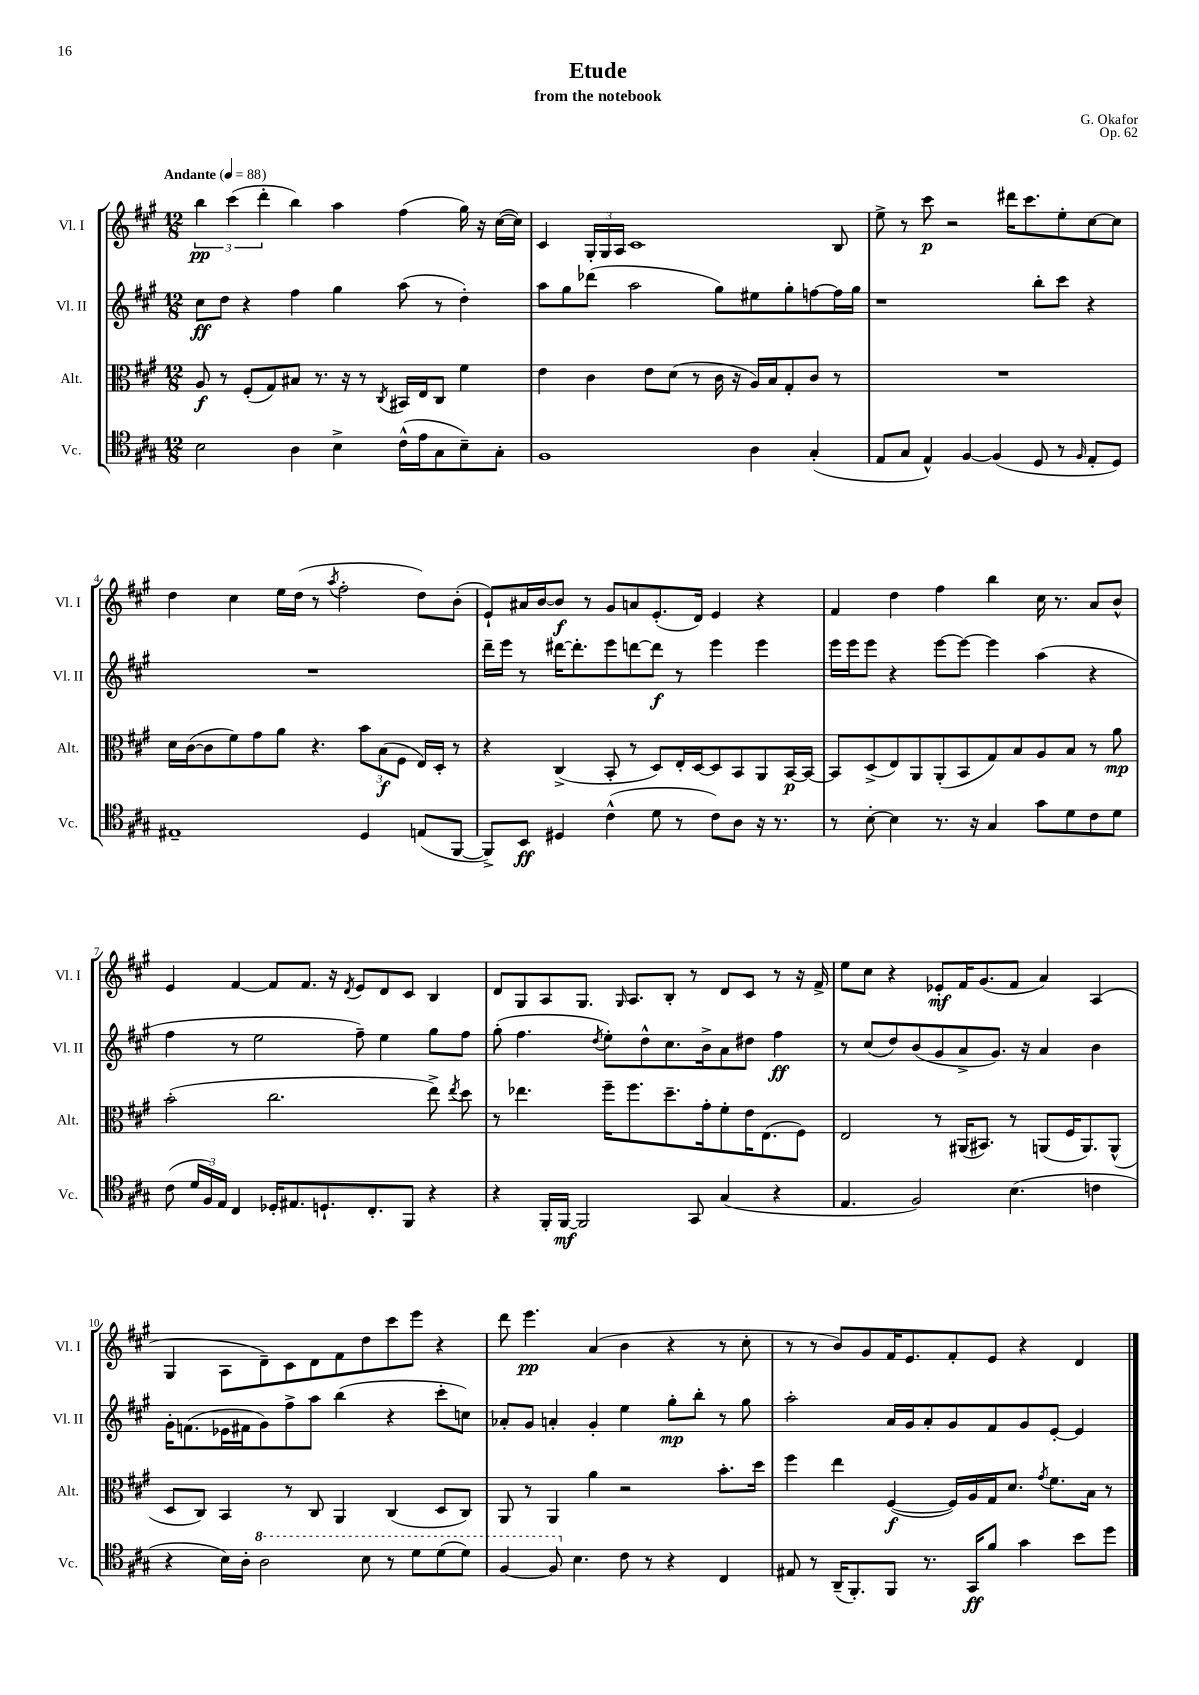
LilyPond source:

\header { title = "Etude" composer = "G. Okafor" subtitle = "from the notebook" opus = "Op. 62" }
<<
\new StaffGroup <<
\new Staff = "s0" \with { instrumentName = "Vl. I" shortInstrumentName = "Vl. I" } {
    \clef treble \key a \major \numericTimeSignature \time 12/8 \tempo "Andante" 4 = 88
    \autoBeamOff \tuplet 3/2 { b''4\pp cis'''4( d'''4-. } b''4) a''4 fis''4( gis''16) r16 cis''16[~( cis''16]) |
    cis'4 \tuplet 3/2 { gis16[-. gis16 a16] } cis'1 b8 |
    e''8-> r8 cis'''8\p r2 dis'''16[ cis'''8. e''8-. cis''8~ cis''8] |
    d''4 cis''4 e''16[ d''16]( r8 \acciaccatura { a''8 } fis''2-. d''8[) b'8]-.( |
    e'8[-!) ais'16 b'16~ b'8]\f r8 gis'8[ a'8 e'8.-.( d'16]) e'4 r4 |
    fis'4 d''4 fis''4 b''4 cis''16 r8. a'8[ b'8]-^ |
    e'4 fis'4~ fis'8[ fis'8.] r16 \acciaccatura { d'8 } e'8[ d'8 cis'8] b4 |
    d'8[ gis8 a8 gis8.] \grace { gis16 } a8.[ b8]-. r8 d'8[ cis'8] r8 r16 fis'16-> |
    e''8[ cis''8] r4 ees'8[-.\mf fis'16 gis'8.( fis'8] a'4) a4( |
    gis4 a8[ d'8--) cis'8 d'8 fis'8 d''8 cis'''8 e'''8] r4 |
    d'''8 e'''4.\pp a'4( b'4 r4 r8 cis''8-. |
    r8 r8 b'8[) gis'8 fis'16 e'8. fis'8-. e'8] r4 d'4 \bar "|." |
}
\new Staff = "s1" \with { instrumentName = "Vl. II" shortInstrumentName = "Vl. II" } {
    \clef treble \key a \major \numericTimeSignature \time 12/8
    \autoBeamOff cis''8[\ff d''8] r4 fis''4 gis''4 a''8( r8 d''4-.) |
    a''8[ gis''8 des'''8]( a''2 gis''8[) eis''8 gis''8-. f''8~ f''16 gis''16] |
    r1 b''8[-. cis'''8] r4 |
    R1. |
    d'''16[-- e'''16] r8 dis'''16[~ dis'''8.-. e'''8 d'''8~ d'''8]\f r8 e'''4 e'''4 |
    e'''16[ e'''16 e'''8] r4 e'''8[~ e'''8]~ e'''4 a''4( r4 |
    fis''4 r8 e''2 fis''8--) e''4 gis''8[ fis''8] |
    gis''8-.( fis''4. \acciaccatura { d''8 } e''8[-.) d''8-^ cis''8. b'16-> a'8 dis''8] fis''4\ff |
    r8 cis''8[( d''8) b'8( gis'8 a'8-> gis'8.]) r16 a'4 b'4 |
    gis'16[-. f'8.( ees'16 fis'16 gis'8) fis''8-> a''8] b''4( r4 cis'''8[-. c''8]) |
    aes'8[-. gis'8] a'4-. gis'4-. e''4 gis''8[-.\mp b''8]-. r8 gis''8 |
    a''2-. a'16[ gis'16 a'8-. gis'8 fis'8 gis'8 e'8]~-. e'4 \bar "|." |
}
\new Staff = "s2" \with { instrumentName = "Alt." shortInstrumentName = "Alt." } {
    \clef alto \key a \major \numericTimeSignature \time 12/8
    \autoBeamOff a8\f r8 fis8[-.( gis8) bis8] r8. r16 r8 \acciaccatura { cis8 } bis,16[ e16 cis8] fis'4 |
    e'4 cis'4 e'8[ d'8]( r8 cis'16 r16 a16[) b16 gis8-. cis'8] r8 |
    R1. |
    d'16[ cis'16~( cis'8 fis'8) gis'8 a'8] r4. \tuplet 3/2 { b'8[ b8\f( fis8] } e16[) d16]-. r8 |
    r4 cis4->( b,8-. r8 d8[) e16-. d16~ d8 b,8 a,8 b,16~\p b,16]~ |
    b,8[ d8->( e8) a,8 a,8-.( b,8 gis8) b8 a8 b8] r8 a'8\mp |
    b'2-.( cis''2. e''8->) \acciaccatura { e''8 } d''8 |
    r8 ees''4. fis''16[-- fis''8. d''8.-- gis'16-. fis'8-. e'16 e8.( fis8]) |
    e2 r8 ais,16[( bis,8.]) r8 a,8[( fis16 a,8.) a,8]-^( |
    d8[ cis8]) b,4 r8 cis8 a,4 cis4( d8[ cis8]) |
    a,8 r8 a,4 a'4 r2 b'8.[-. d''16] |
    fis''4 e''4 fis4~\f( fis16[) a16 gis16 d'8.] \acciaccatura { gis'8 } fis'8.[ b16] r8 \bar "|." |
}
\new Staff = "s3" \with { instrumentName = "Vc." shortInstrumentName = "Vc." } {
    \clef tenor \key a \major \numericTimeSignature \time 12/8
    \autoBeamOff b2 a4 b4-> cis'16[-^( e'16 gis8 b8--) gis8]-. |
    fis1 a4 gis4-.( |
    e8[ gis8] e4-^) fis4~ fis4( d8 r8 \grace { fis16 } e8[-. d8]) |
    eis1-- d4 e8[( fis,8]~ |
    fis,8[->) b,8]\ff dis4 cis'4-^( d'8 r8 cis'8[) a8] r16 r8. |
    r8 b8~-. b4 r8. r16 gis4 gis'8[ d'8 cis'8 d'8] |
    cis'8( \tuplet 3/2 { d'16[ fis16) e16] } cis4 des16[-. eis8. d8.-! cis8.-. fis,8] r4 |
    r4 fis,16[-. fis,16]~\mf fis,2 gis,8 gis4( r4 |
    e4. fis2) b4.( c'4 |
    r4 b16[) a16]-. \ottava #1 a'2 b'8 r8 d''8[ d''8( d''8]) |
    fis'4~ fis'8 \ottava #0 b4. cis'8 r8 r4 cis4 |
    eis8 r8 a,16[--( fis,8.-.) fis,8] r8. gis,16[\ff fis'8] gis'4 b'8[ d''8] \bar "|." |
}
>>
>>
